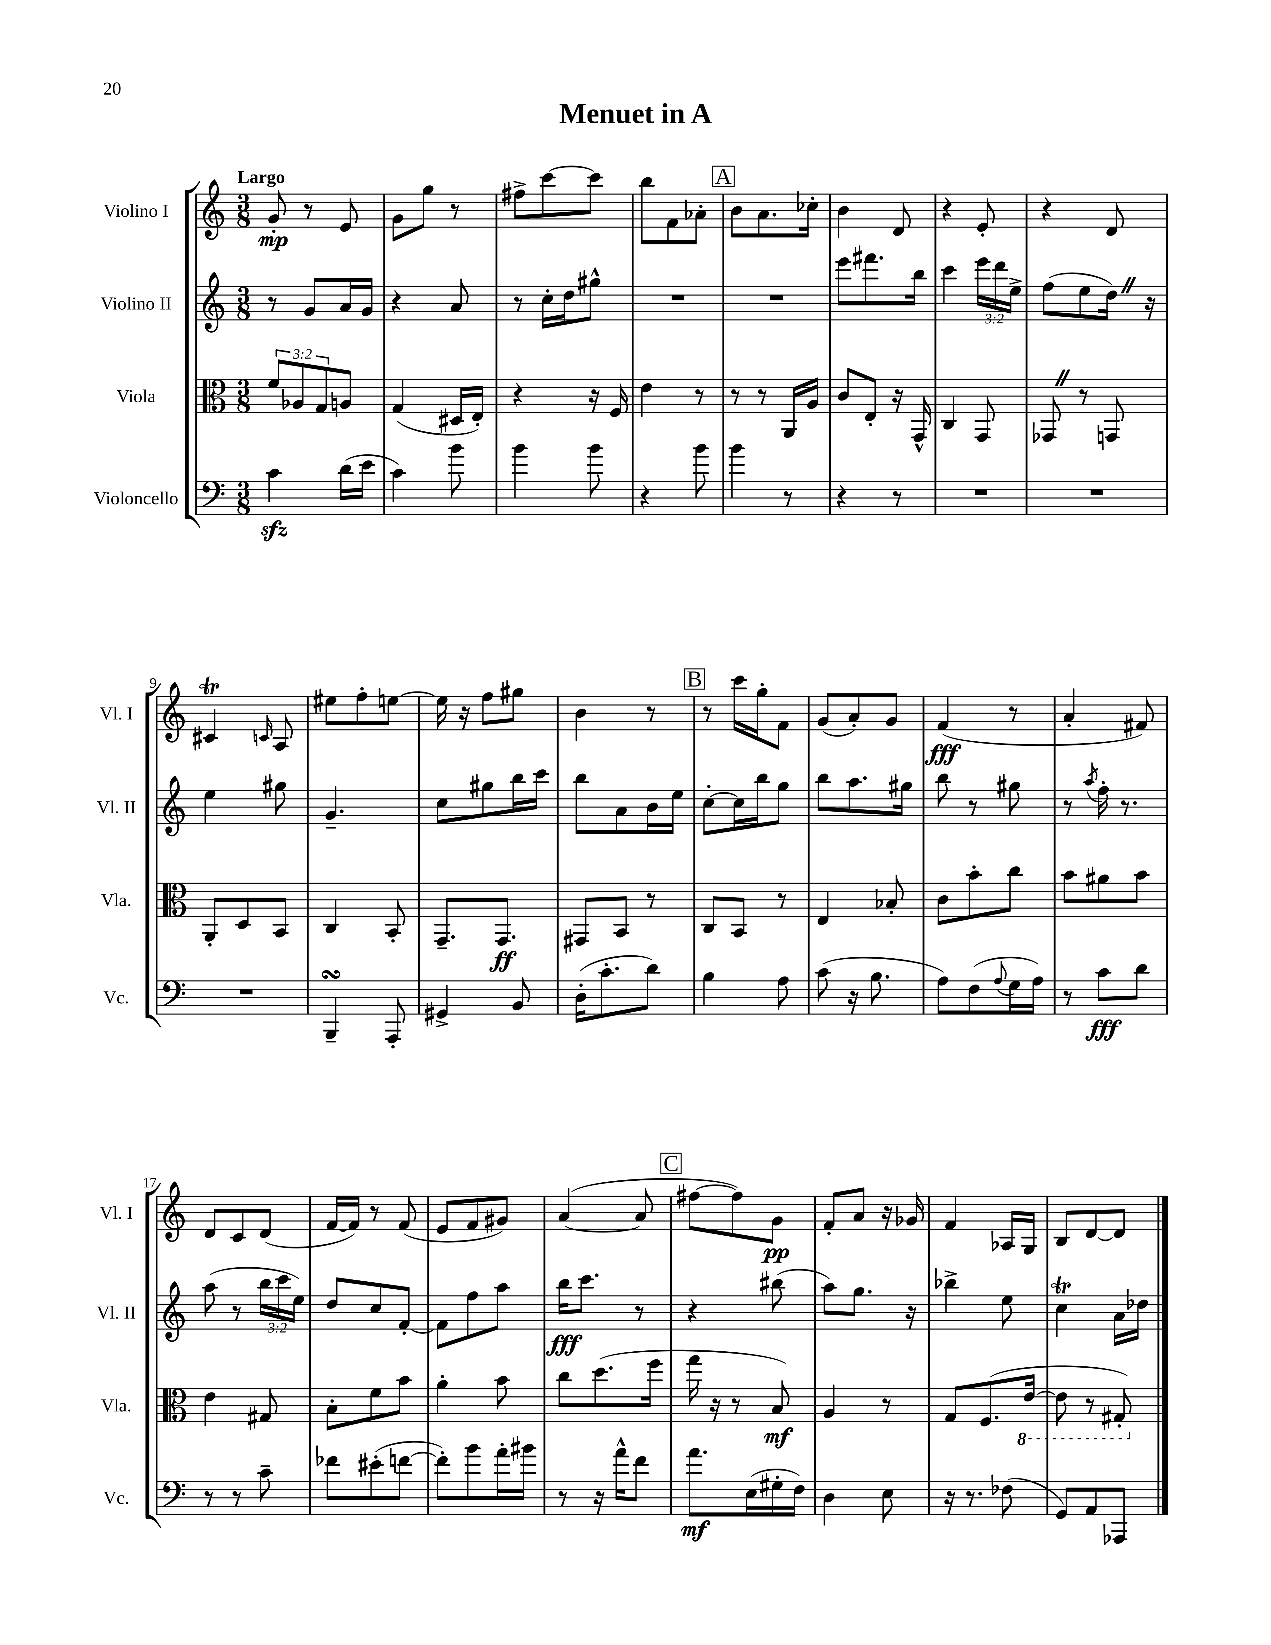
\header { title = "Menuet in A" }
<<
\new StaffGroup <<
\new Staff = "s0" \with { instrumentName = "Violino I" shortInstrumentName = "Vl. I" } {
    \clef treble \key c \major \numericTimeSignature \time 3/8 \tempo "Largo"
    g'8-.\mp r8 e'8 |
    g'8 g''8 r8 |
    fis''8-> c'''8~ c'''8 |
    b''8 f'8 aes'8-. |
    \mark \markup { \box "A" } b'8 a'8. ces''16-. |
    b'4 d'8 |
    r4 e'8-. |
    r4 d'8 |
    cis'4\trill \grace { c'16 } a8 |
    eis''8 f''8-. e''8~ |
    e''16 r16 f''8 gis''8 |
    b'4 r8 |
    \mark \markup { \box "B" } r8 c'''16 g''16-. f'8 |
    g'8( a'8-.) g'8 |
    f'4\fff( r8 |
    a'4-. fis'8) |
    d'8 c'8 d'8( |
    f'16~ f'16) r8 f'8( |
    e'8 f'8 gis'8) |
    a'4~( a'8 |
    \mark \markup { \box "C" } fis''8~ fis''8) g'8\pp |
    f'8-. a'8 r16 ges'16 |
    f'4 aes16 g16 |
    b8 d'8~ d'8 \bar "|." |
}
\new Staff = "s1" \with { instrumentName = "Violino II" shortInstrumentName = "Vl. II" } {
    \clef treble \key c \major \numericTimeSignature \time 3/8 \override Staff.TupletNumber.text = #tuplet-number::calc-fraction-text
    r8 g'8 a'16 g'16 |
    r4 a'8 |
    r8 c''16-. d''16 gis''8-^ |
    R4. |
    \mark \markup { \box "A" } R4. |
    e'''8 fis'''8. b''16 |
    c'''4 \tuplet 3/2 { e'''16 d'''16 e''16-> } |
    f''8( e''8 d''16) \once \override BreathingSign.text = \markup { \musicglyph "scripts.caesura.straight" } \breathe r16 |
    e''4 gis''8 |
    g'4.-- |
    c''8 gis''8 b''16 c'''16 |
    b''8 a'8 b'16 e''16 |
    \mark \markup { \box "B" } c''8~-. c''16 b''16 g''8 |
    b''8 a''8. gis''16 |
    b''8 r8 gis''8 |
    r8 \acciaccatura { a''8 } f''16-. r8. |
    a''8( r8 \tuplet 3/2 { b''16 c'''16 e''16) } |
    d''8 c''8 f'8~-. |
    f'8 f''8 a''8 |
    b''16\fff c'''8. r8 |
    \mark \markup { \box "C" } r4 bis''8( |
    a''8) g''8. r16 |
    bes''4-> e''8 |
    c''4\trill a'16 des''16 \bar "|." |
}
\new Staff = "s2" \with { instrumentName = "Viola" shortInstrumentName = "Vla." } {
    \clef alto \key c \major \numericTimeSignature \time 3/8 \override Staff.TupletNumber.text = #tuplet-number::calc-fraction-text
    \tuplet 3/2 { f'8 aes8 g8 } a8 |
    g4( dis16 e16-.) |
    r4 r16 f16 |
    e'4 r8 |
    \mark \markup { \box "A" } r8 r8 a,16 a16 |
    c'8 e8-. r16 g,16-^ |
    c4 g,8 |
    ges,8 \once \override BreathingSign.text = \markup { \musicglyph "scripts.caesura.straight" } \breathe r8 g,8 |
    a,8-. d8 b,8 |
    c4 b,8-. |
    g,8.-- g,8.\ff |
    gis,8 b,8 r8 |
    \mark \markup { \box "B" } c8 b,8 r8 |
    e4 bes8-. |
    c'8 b'8-. c''8 |
    b'8 ais'8 b'8 |
    e'4 gis8 |
    b8-. f'8 b'8 |
    a'4-. b'8 |
    c''8 d''8.( f''16 |
    \mark \markup { \box "C" } g''16 r16 r8 b8\mf) |
    a4 r8 |
    g8 f8.( \ottava #-1 e16~ |
    e8 r8 gis,8-.) \ottava #0 \bar "|." |
}
\new Staff = "s3" \with { instrumentName = "Violoncello" shortInstrumentName = "Vc." } {
    \clef bass \key c \major \numericTimeSignature \time 3/8
    c'4\sfz d'16( e'16 |
    c'4) b'8 |
    b'4 b'8 |
    r4 b'8 |
    \mark \markup { \box "A" } b'4 r8 |
    r4 r8 |
    R4. |
    R4. |
    R4. |
    b,,4--\turn a,,8-. |
    gis,4-> b,8 |
    d16-.( c'8.-. d'8) |
    \mark \markup { \box "B" } b4 a8 |
    c'8( r16 b8. |
    a8) f8( \appoggiatura { a8 } g16 a16) |
    r8 c'8\fff d'8 |
    r8 r8 c'8-- |
    fes'8 eis'8-.( f'8~ |
    f'8-.) b'8 a'16-. bis'16 |
    r8 r16 a'16-^ f'8 |
    \mark \markup { \box "C" } a'8.\mf e16( gis16-. f16) |
    d4 e8 |
    r16 r8. fes8( |
    g,8) a,8 aes,,8 \bar "|." |
}
>>
>>
